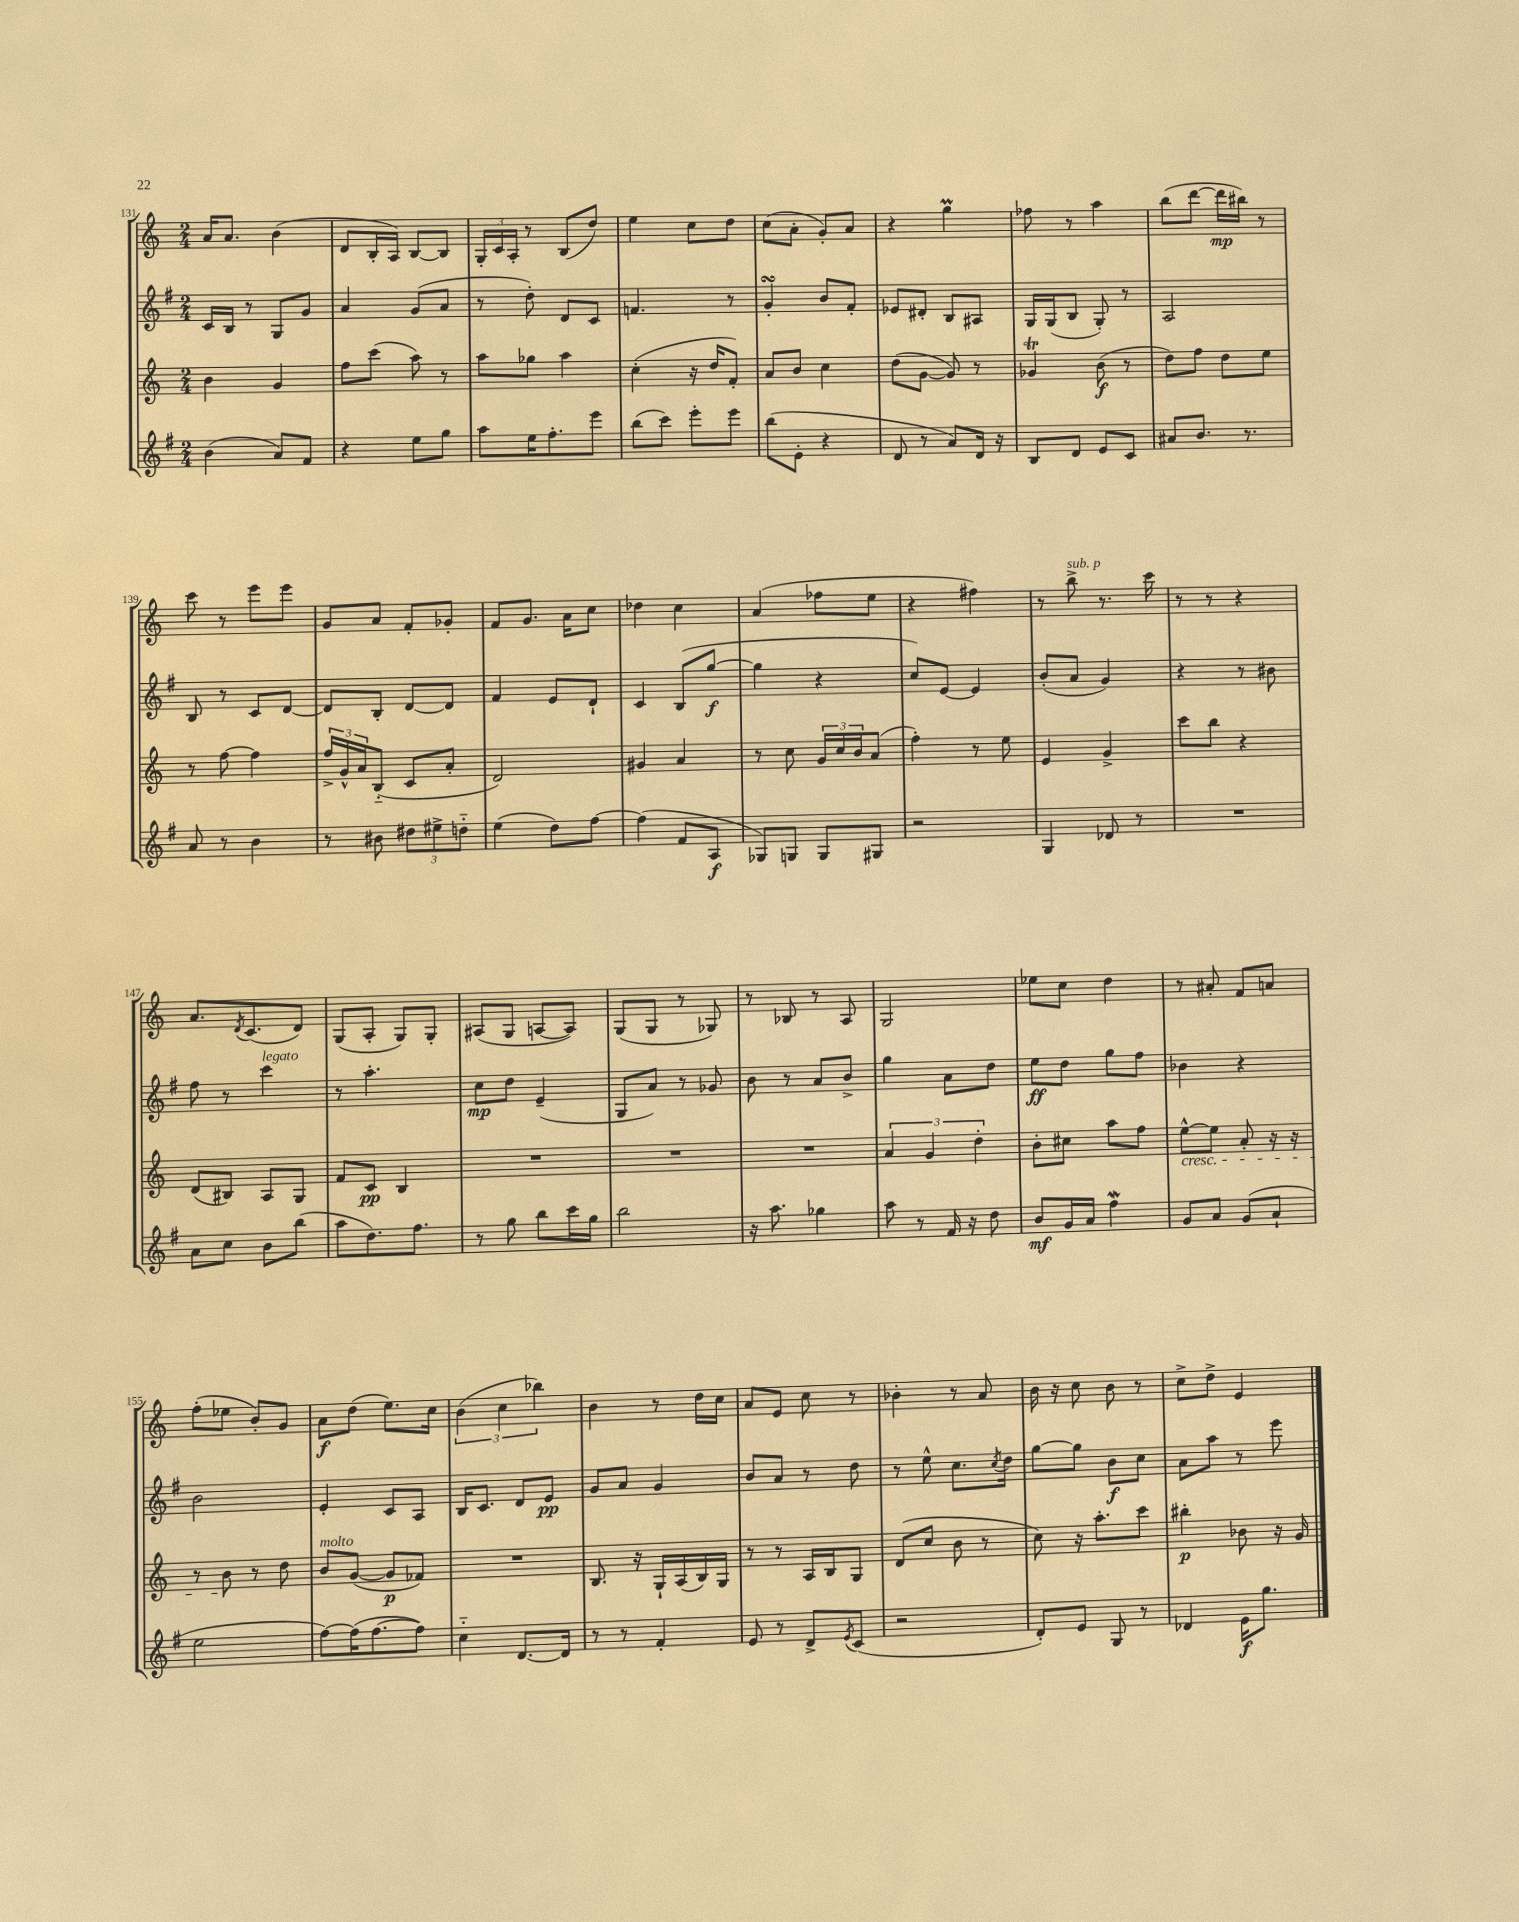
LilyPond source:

<<
\new StaffGroup <<
\new Staff = "s0" {
    \clef treble \key c \major \numericTimeSignature \time 2/4
    a'16 a'8. b'4( |
    d'8 b16-. a16) b8~ b8 |
    \tuplet 3/2 { g16-. c'16 a16-. } r8 b8( d''8) |
    e''4 c''8 d''8 |
    c''8( a'8-. g'8-.) a'8 |
    r4 g''4\prall |
    fes''8 r8 a''4 |
    b''8( d'''8~ d'''16\mp bis''16) r8 |
    c'''8 r8 e'''8 e'''8 |
    g'8 a'8 f'8-. ges'8-. |
    f'8 g'8. a'16 c''8 |
    des''4 c''4 |
    a'4( fes''8 e''8 |
    r4 fis''4) |
    r8 b''8->^\markup { \italic "sub. p" } r8. c'''16 |
    r8 r8 r4 |
    a'8. \acciaccatura { d'8 } c'8.( d'8) |
    g8( a8-. g8) g8-. |
    ais8( g8 a8~ a8) |
    g8( g8 r8 ges8) |
    r8 bes8 r8 a8 |
    g2 |
    ees''8 c''8 d''4 |
    r8 ais'8-. f'8 a'8 |
    f''8-.( ees''8 b'8-.) g'8 |
    a'8\f d''8( e''8.) c''16 |
    \tuplet 3/2 { b'4( c''4 bes''4) } |
    b'4 r8 d''16 c''16 |
    a'8 e'8 c''8 r8 |
    bes'4-. r8 a'8 |
    b'16 r16 c''8 b'8 r8 |
    c''8-> d''8-> e'4 \bar "|." |
}
\new Staff = "s1" {
    \clef treble \key g \major \numericTimeSignature \time 2/4
    c'16 b16 r8 g8 g'8 |
    a'4 g'8( a'8 |
    r8 d''8-.) d'8 c'8 |
    f'4. r8 |
    g'4-.\turn b'8 fis'8-. |
    ees'8 dis'8-. b8 ais8 |
    g16 g16( b8 g8-.) r8 |
    a2 |
    b8 r8 c'8 d'8~ |
    d'8 b8-. d'8~ d'8 |
    fis'4 e'8 d'8-! |
    c'4 b8( g''8~\f |
    g''4 r4 |
    c''8) e'8~ e'4 |
    b'8-.( a'8 g'4) |
    r4 r8 bis'8 |
    fis''8 r8 c'''4^\markup { \italic "legato" } |
    r8 a''4.-. |
    c''8\mp d''8 e'4--( |
    g8 a'8) r8 ges'8 |
    b'8 r8 a'8 b'8-> |
    g''4 a'8 d''8 |
    e''8\ff d''8 g''8 fis''8 |
    bes'4 r4 |
    b'2 |
    e'4-. c'8 a8 |
    b16 c'8. d'8 e'8\pp |
    g'8 a'8 g'4 |
    b'8 a'8 r8 d''8 |
    r8 e''8-^ c''8. \acciaccatura { c''8 } d''16 |
    g''8~ g''8 b'8\f c''8 |
    a'8 a''8 r8 e'''8 \bar "|." |
}
\new Staff = "s2" {
    \clef treble \key c \major \numericTimeSignature \time 2/4
    b'4 g'4 |
    f''8 c'''8( a''8) r8 |
    a''8 ges''8 a''4 |
    c''4-.( r16 d''16 f'8-.) |
    a'8 b'8 c''4 |
    d''8( g'8~ g'8) r8 |
    ges'4\trill b'8\f( r8 |
    d''8) f''8 d''8 e''8 |
    r8 f''8~ f''4 |
    \tuplet 3/2 { f''16-> g'16-^ a'16 } b8-_( c'8 a'8-. |
    d'2) |
    gis'4 a'4 |
    r8 c''8 \tuplet 3/2 { g'16 c''16 b'16 } a'8( |
    f''4-.) r8 e''8 |
    e'4 g'4-> |
    c'''8 b''8 r4 |
    d'8( bis8) a8 g8 |
    f'8 c'8\pp b4 |
    R2 |
    R2 |
    R2 |
    \tuplet 3/2 { a'4 g'4 d''4-. } |
    b'8-. cis''8 a''8 f''8 |
    e''8~-^\cresc e''8 a'8-. r16 r16 |
    r8 b'8\! r8 d''8 |
    b'8^\markup { \italic "molto" } g'8~( g'8\p fes'8) |
    R2 |
    b8. r16 g16-! a16( b16) g16 |
    r8 r8 a16 b16 g8 |
    d'8( c''8 b'8 r8 |
    c''8) r16 a''8.-. c'''8 |
    bis''4-.\p bes'8 r16 g'16 \bar "|." |
}
\new Staff = "s3" {
    \clef treble \key g \major \numericTimeSignature \time 2/4
    b'4( a'8) fis'8 |
    r4 e''8 g''8 |
    a''8 e''16 fis''8.-. e'''8 |
    b''8( c'''8) e'''8-. e'''8 |
    b''8( e'8-. r4 |
    d'8 r8 a'8) d'16 r16 |
    b8 d'8 e'8 c'8 |
    ais'8 b'8. r8. |
    a'8 r8 b'4 |
    r8 bis'8 \tuplet 3/2 { dis''8 eis''8-> d''8-_ } |
    e''4( d''8) fis''8~ |
    fis''4( fis'8 a8\f |
    ges8) g8 g8 gis8 |
    r2 |
    g4 des'8 r8 |
    R2 |
    a'8 c''8 b'8 b''8( |
    a''8 d''8.) fis''8. |
    r8 g''8 b''8 c'''16 g''16 |
    b''2 |
    r16 a''8. ges''4 |
    a''8 r8 fis'16 r16 d''8 |
    b'8\mf g'16 a'16 fis''4\mordent |
    g'8 a'8 g'8( a'8-! |
    e''2 |
    fis''8~) fis''16( fis''8.~ fis''8) |
    c''4-_ d'8.~ d'16 |
    r8 r8 fis'4-. |
    e'8 r8 d'8-> \acciaccatura { e'8 } c'8( |
    r2 |
    d'8-.) e'8 g8 r8 |
    des'4 e'16\f g''8. \bar "|." |
}
>>
>>
\layout { \context { \Score currentBarNumber = #131 } }
